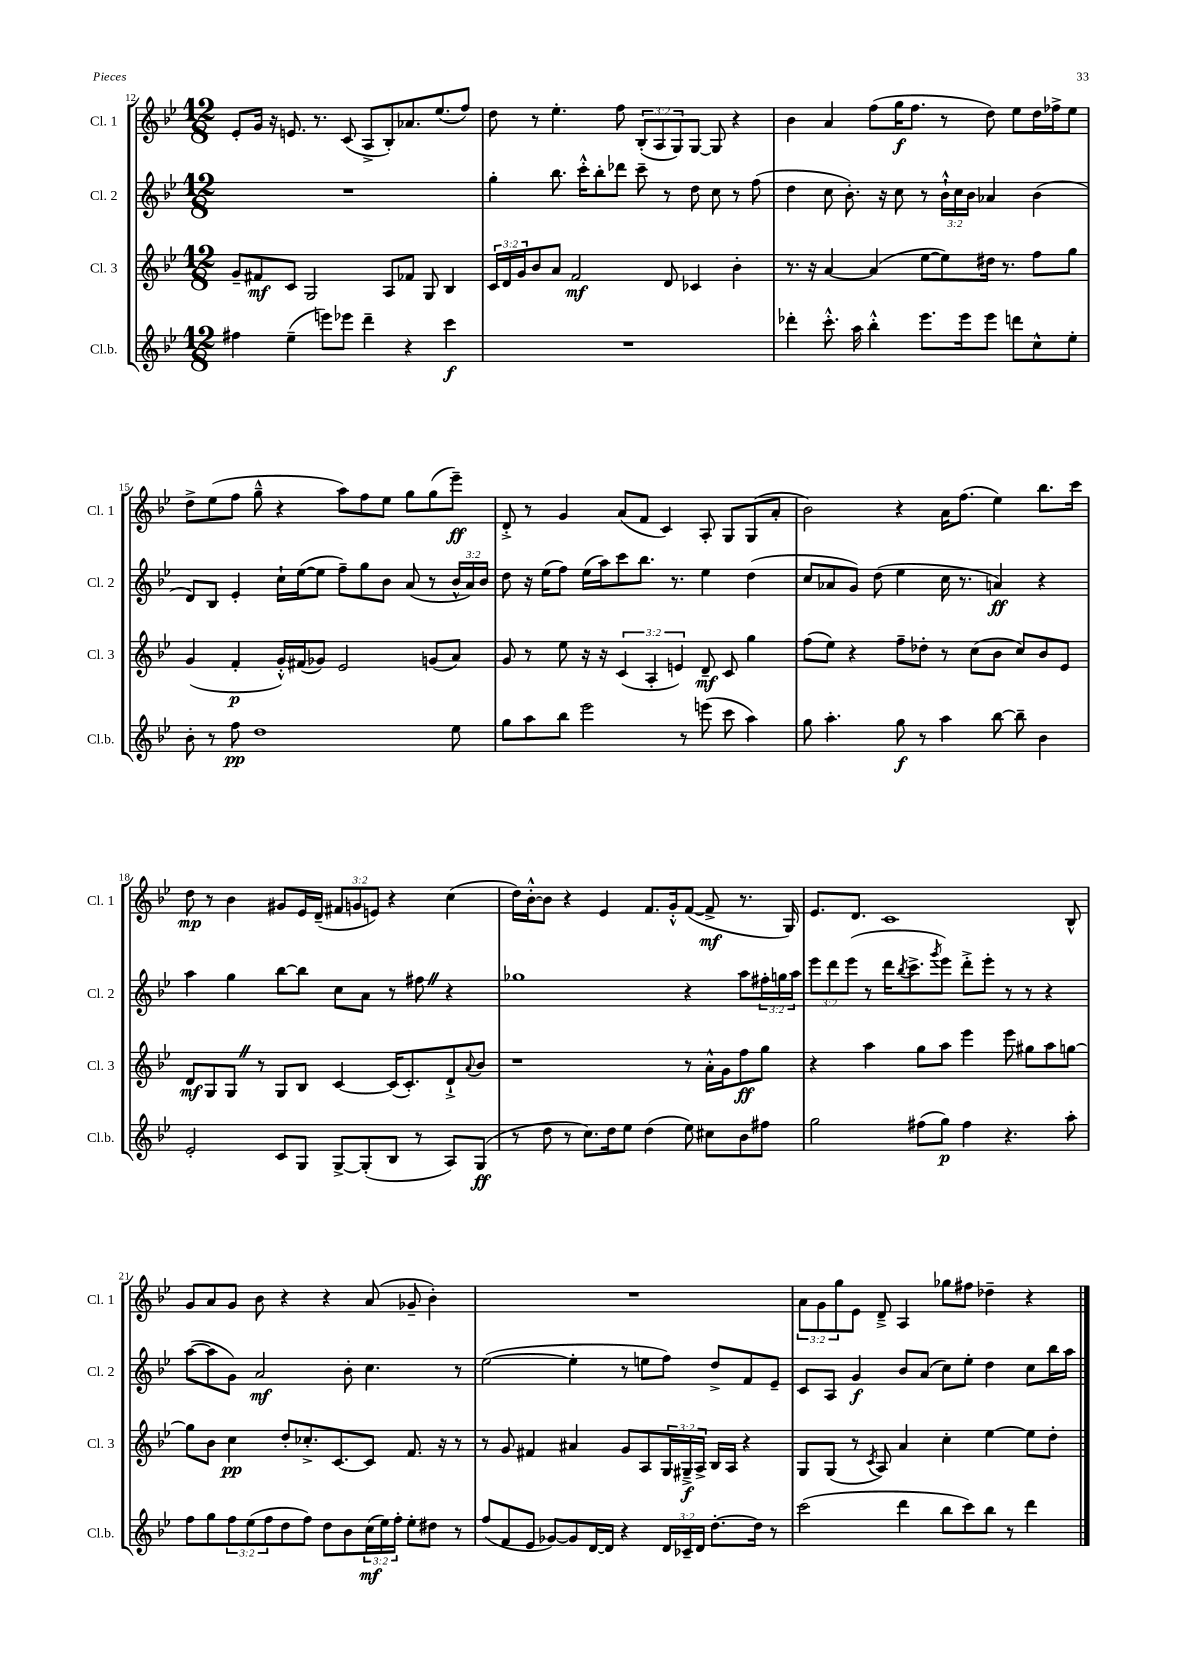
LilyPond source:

<<
\new StaffGroup <<
\new Staff = "s0" \with { instrumentName = "Cl. 1" shortInstrumentName = "Cl. 1" } {
    \clef treble \key bes \major \numericTimeSignature \time 12/8 \override Staff.TupletNumber.text = #tuplet-number::calc-fraction-text
    ees'8-. g'16 r16 e'8. r8. c'8( a8-> bes8-.) aes'8. ees''8.( f''8) |
    d''8 r8 ees''4.-. f''8 \tuplet 3/2 { bes8-.( a8 g8) } g8~ g8 r4 |
    bes'4 a'4 f''8( g''16\f f''8. r8 d''8) ees''8 d''16 fes''16-> ees''8 |
    d''8-> ees''8( f''8 g''8---^ r4 a''8) f''8 ees''8 g''8 g''8( ees'''8--\ff) |
    d'8-.-> r8 g'4 a'8( f'8 c'4) a8-. g8 g8( a'8-. |
    bes'2) r4 a'16 f''8.( ees''4) bes''8. c'''16 |
    d''8\mp r8 bes'4 gis'8 ees'16 d'16--( \tuplet 3/2 { fis'8 g'8 e'8) } r4 c''4( |
    d''16) bes'16~-.-^ bes'8 r4 ees'4 f'8. g'16-.-^ f'8~( f'8->\mf r8. g16) |
    ees'8. d'8. c'1 bes8-^ |
    g'8 a'8 g'8 bes'8 r4 r4 a'8( ges'8-- bes'4-.) |
    R1. |
    \tuplet 3/2 { a'8 g'8 g''8 } ees'8 d'8---> a4 ges''8 fis''8 des''4-- r4 \bar "|." |
}
\new Staff = "s1" \with { instrumentName = "Cl. 2" shortInstrumentName = "Cl. 2" } {
    \clef treble \key bes \major \numericTimeSignature \time 12/8 \override Staff.TupletNumber.text = #tuplet-number::calc-fraction-text
    R1. |
    g''4-. bes''8. c'''16-.-^ bes''8-. des'''8 c'''8-- r8 d''8 c''8 r8 f''8( |
    d''4 c''8 bes'8.-.) r16 c''8 r8 \tuplet 3/2 { bes'16-!-^ c''16 bes'16 } aes'4 bes'4( |
    d'8) bes8 ees'4-. c''16-! ees''16~( ees''8 f''8--) g''8 bes'8 a'8( r8 \tuplet 3/2 { bes'16-^ a'16) bes'16 } |
    d''8 r16 ees''16( f''8) ees''16( a''16) c'''8 bes''8. r8. ees''4 d''4( |
    c''8 aes'8 g'8) d''8( ees''4 c''16 r8. a'4\ff) r4 |
    a''4 g''4 bes''8~ bes''8 c''8 a'8 r8 fis''8 \once \override BreathingSign.text = \markup { \musicglyph "scripts.caesura.straight" } \breathe r4 |
    ges''1 r4 a''8 \tuplet 3/2 { fis''16-. g''16 a''16 } |
    \tuplet 3/2 { ees'''8 d'''8 ees'''8( } r8 d'''16 \acciaccatura { bes''8 } c'''8.-> \acciaccatura { g'''8 } ees'''8) d'''8-.-> ees'''8-. r8 r8 r4 |
    a''8~( a''8 g'8) a'2\mf bes'8-. c''4. r8 |
    ees''2~( ees''4-. r8 e''8 f''8) d''8-> f'8 ees'8-- |
    c'8 a8 g'4\f bes'8 a'8( c''8) ees''8-. d''4 c''8 bes''16 a''16 \bar "|." |
}
\new Staff = "s2" \with { instrumentName = "Cl. 3" shortInstrumentName = "Cl. 3" } {
    \clef treble \key bes \major \numericTimeSignature \time 12/8 \override Staff.TupletNumber.text = #tuplet-number::calc-fraction-text
    g'8-- fis'8\mf c'8 g2 a8 fes'8 g8 bes4 |
    \tuplet 3/2 { c'16 d'16 g'16 } bes'8 a'8 f'2\mf d'8 ces'4 bes'4-. |
    r8. r16 a'4~ a'4( ees''8~ ees''8) dis''16 r8. f''8 g''8 |
    g'4( f'4-.\p g'16-.-^) fis'16( ges'8) ees'2 g'8( a'8) |
    g'8 r8 ees''8 r16 r16 \tuplet 3/2 { c'4( a4-. e'4) } d'8--\mf c'8 g''4 |
    f''8( ees''8) r4 f''8-- des''8-. r8 c''8( bes'8 c''8) bes'8 ees'8 |
    d'8\mf g8 g8 \once \override BreathingSign.text = \markup { \musicglyph "scripts.caesura.straight" } \breathe r8 g8 bes8 c'4~ c'16( c'8.-.) d'8-!-> \appoggiatura { a'8 } bes'8 |
    r1 r8 a'16-.-^ g'16 f''8\ff g''8 |
    r4 a''4 g''8 a''8 ees'''4 ees'''8 gis''8 a''8 g''8~ |
    g''8 bes'8 c''4\pp d''8-. ces''8.-.-> c'8.~ c'8 f'8. r16 r8 |
    r8 g'8 fis'4 ais'4 g'8 a8 \tuplet 3/2 { g16 gis16--->\f a16-> } bes16 a16 r4 |
    g8 g8( r8 \acciaccatura { c'8 } a8) a'4 c''4-. ees''4~ ees''8 d''8-. \bar "|." |
}
\new Staff = "s3" \with { instrumentName = "Cl.b." shortInstrumentName = "Cl.b." } {
    \clef treble \key bes \major \numericTimeSignature \time 12/8 \override Staff.TupletNumber.text = #tuplet-number::calc-fraction-text
    fis''4 ees''4--( e'''8) ees'''8 d'''4-- r4 c'''4\f |
    R1. |
    des'''4-. c'''8.-.-^ a''16 bes''4-.-^ ees'''8. ees'''16 ees'''8 d'''8 c''8-^ ees''8-. |
    bes'8-. r8 f''8\pp d''1 ees''8 |
    g''8 a''8 bes''8 ees'''2 r8 e'''8( c'''8 a''4) |
    g''8 a''4.-. g''8\f r8 a''4 bes''8~ bes''8-- bes'4 |
    ees'2-. c'8 g8 g8~-> g8-.( bes8 r8 a8) g8\ff( |
    r8 d''8 r8 c''8.) d''16 ees''8 d''4( ees''8) cis''8 bes'8 fis''8 |
    g''2 fis''8( g''8\p) fis''4 r4. a''8-. |
    f''8 g''8 \tuplet 3/2 { f''8 ees''8( f''8 } d''8 f''8) d''8 bes'8 \tuplet 3/2 { c''16\mf( ees''16) f''16-. } ees''8-. dis''8 r8 |
    f''8( f'8 ees'8 ges'8~) ges'8 d'16~ d'16 r4 \tuplet 3/2 { d'16 ces'16-- d'16 } d''8.~-. d''16 r8 |
    c'''2( d'''4 bes''8 c'''8) bes''8 r8 d'''4 \bar "|." |
}
>>
>>
\layout { \context { \Score currentBarNumber = #12 } }
